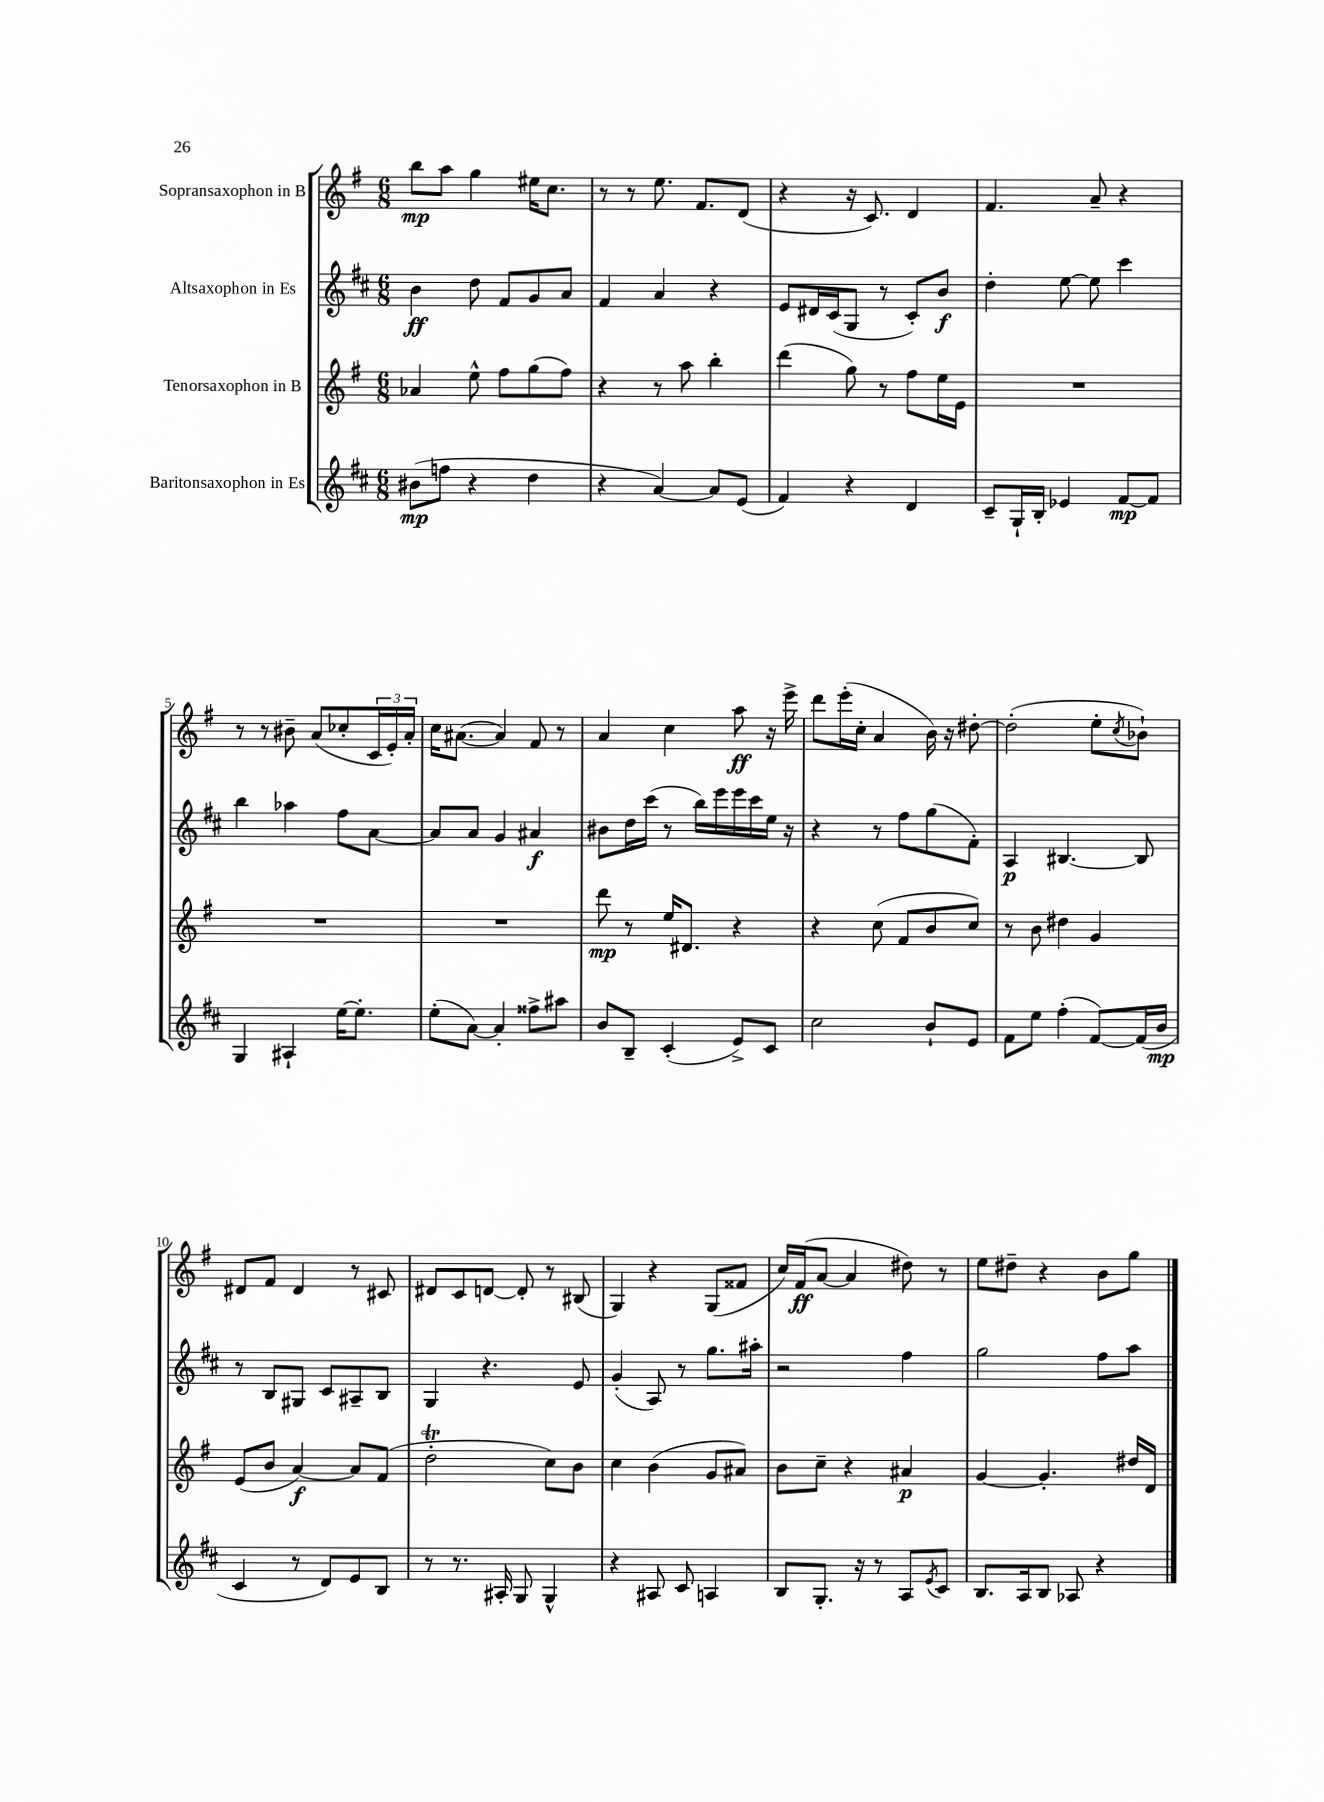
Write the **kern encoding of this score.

**kern	**kern	**kern	**kern
*staff4	*staff3	*staff2	*staff1
*clefG2	*clefG2	*clefG2	*clefG2
*k[f#c#]	*k[f#]	*k[f#c#]	*k[f#]
*M6/8	*M6/8	*M6/8	*M6/8
(8b#	4a-	4b	8bb
8ff	.	.	8aa
4r	8ee^^	8dd	4gg
.	8ff#	8f#	.
4dd	(8gg	8g	16ee#
.	.	.	8.cc
.	8ff#)	8a	.
=	=	=	=
4r	4r	4f#	8r
.	.	.	8r
[4a)	8r	4a	8.ee
.	8aa	.	.
.	.	.	8.f#
8a]	4bb'	4r	.
(8e	.	.	(8d
=	=	=	=
4f#)	(4ddd	8e	4r
.	.	16d#	.
.	.	(16c#	.
4r	8gg)	8G	16r
.	.	.	8.c)
.	8r	8r	.
4d	8ff#	8c#')	4d
.	16ee	8b	.
.	16e	.	.
=	=	=	=
8c#~	2.r	4dd'	4.f#
16G`	.	.	.
16B'	.	.	.
4e-	.	[8ee	.
.	.	8ee]	8a~
[8f#	.	4ccc#	4r
8f#]	.	.	.
=	=	=	=
4G	2.r	4bb	8r
.	.	.	8r
4A#`	.	4aa-	8b#~
.	.	.	(8a
[16ee	.	8ff#	8cc-'
8.ee']	.	.	.
.	.	[8a	24c
.	.	.	24e')
.	.	.	24a'
=	=	=	=
(8ee'	2.r	8a]	16cc
.	.	.	([8.a#
[8a)	.	8a	.
4a']	.	4g	4a#])
8ff##^	.	4a#	8f#
8aa#	.	.	8r
=	=	=	=
8b	8ddd	8b#	4a
8B~	8r	16dd	.
.	.	(16ccc#	.
(4c#'	16ee	8r	4cc
.	8.d#	.	.
.	.	16bb)	.
.	.	16eee	.
8e^)	4r	16eee	8aa
.	.	16ccc#	.
8c#	.	16ee	16r
.	.	16r	16eee^
=	=	=	=
2cc#	4r	4r	8ddd
.	.	.	(16eee'
.	.	.	16cc'
.	(8cc	8r	4a
.	8f#	8ff#	.
8b`	8b	(8gg	16b)
.	.	.	16r
8e	8cc)	8f#')	[8dd#'
=	=	=	=
8f#	8r	4A	(2dd#']
8ee	8b	.	.
(4ff#'	4dd#	[4.B#	.
[8f#)	4g	.	8ee'
.	.	.	8qcc
(16f#]	.	8B#]	8b-`)
16b	.	.	.
=	=	=	=
4c#	(8e	8r	8d#
.	8b	8B	8f#
8r	[4a)	8G#	4d#
8d)	.	8c#	.
8e	8a]	8A#~	8r
8B	(8f#	8B	8c#
=	=	=	=
8r	2dd'	4G	8d#
8.r	.	.	8c
.	.	4.r	[8d
16A#'	.	.	.
8G	.	.	8d']
4G^^	8cc)	.	8r
.	8b	8e	(8B#
=	=	=	=
4r	4cc	(4g'	4G)
8A#	(4b	8A)	4r
8c#	.	8r	.
4A	8g	8.gg	(8G
.	8a#)	.	8f##
.	.	16aa#'	.
=	=	=	=
8B	8b	2r	16cc)
.	.	.	(16f#
8.G'	8cc~	.	[8a
.	4r	.	4a]
16r	.	.	.
8r	.	.	.
8A	4a#	4ff#	8dd#)
8qe	.	.	.
8c#	.	.	8r
=	=	=	=
8.B	[4g	2gg	8ee
.	.	.	8dd#~
16A	.	.	.
8B	4.g']	.	4r
8A-	.	.	.
4r	.	8ff#	8b
.	16dd#	8aa	8gg
.	16d	.	.
==	==	==	==
*-	*-	*-	*-
